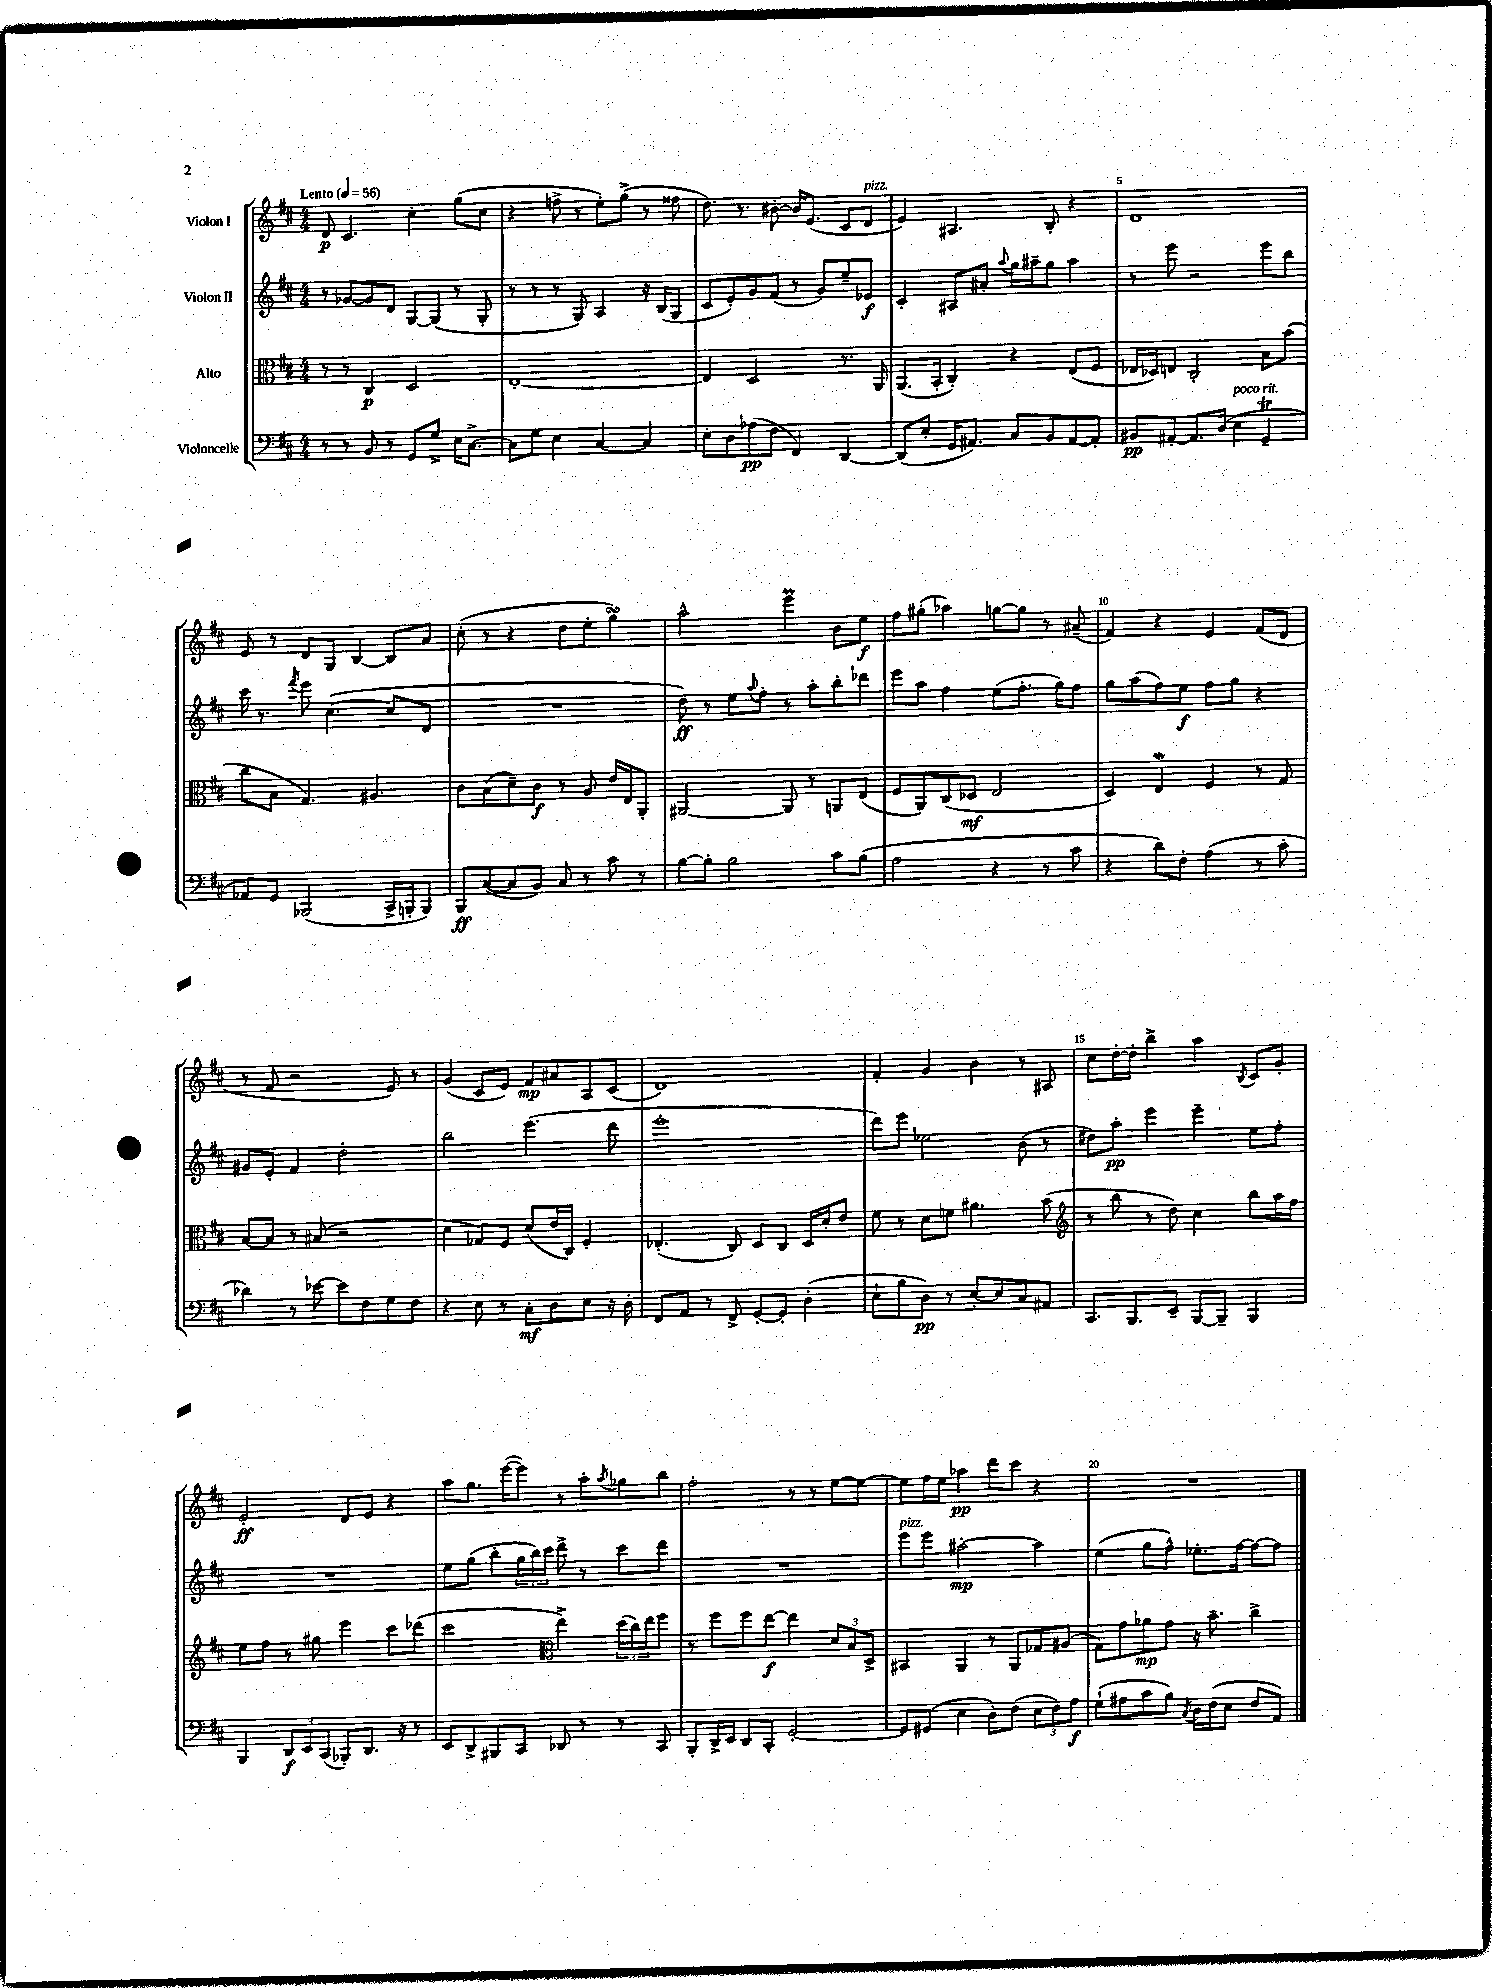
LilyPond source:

<<
\new StaffGroup <<
\new Staff = "s0" \with { instrumentName = "Violon I" } {
    \clef treble \key d \major \numericTimeSignature \time 4/4 \tempo "Lento" 4 = 56
    d'8\p cis'4. cis''4-. g''8( cis''8 |
    r4 f''8-> r8 e''8-.) g''8->( r8 fisis''8 |
    d''8.) r8. bis'8~-. bis'16 e'8.( cis'8 d'8^\markup { \italic "pizz." } |
    e'4) ais4. b8-. r4 |
    d'1 |
    e'8 r8 d'8 g8 b4~ b8 a'8 |
    cis''8-.( r8 r4 d''8 e''8-. g''4\turn) |
    a''2-^ e'''4\prall b'8 e''8\f |
    fis''8 gis''8-.( aes''4) g''8~ g''8 r8 ais'8--( |
    fis'4) r4 e'4 fis'8( d'8 |
    r8 fis'8 r2 e'8) r8 |
    g'4( cis'8 e'8) fis'8\mp ais'8 a8 cis'8( |
    d'1) |
    fis'4-. g'4 b'4 r8 ais8 |
    cis''8 d''16~-. d''16-. b''4-> a''4 \acciaccatura { b8 } cis'8 g'8-. |
    e'2-.\ff d'8 e'8 r4 |
    a''8 g''8. e'''16~( e'''8) r8 a''8-. \acciaccatura { a''8 } ges''8 b''8 |
    fis''2-. r8 r8 e''8~ e''8~ |
    e''8 fis''16 e''16 aes''4\pp d'''8 cis'''8 r4 |
    R1 \bar "|." |
}
\new Staff = "s1" \with { instrumentName = "Violon II" } {
    \clef treble \key d \major \numericTimeSignature \time 4/4
    r8 ges'8~ ges'8 d'8 g8~ g8( r8 g8-. |
    r8 r8 r8 g8) a4 r16 b16( g8 |
    cis'8 e'8-.) g'8 fis'8( r8 g'8) e''8-- ees'8\f |
    cis'4-. ais8 ais'8-. \appoggiatura { a''8 } g''16 ais''16-- g''8 ais''4 |
    r8 e'''8 r2 e'''8 b''8 |
    cis'''16 r8. \acciaccatura { fis'''8 } e'''8 cis''4.~( cis''8 d'8 |
    R1 |
    d''8\ff) r8 e''8 \appoggiatura { a''8 } fis''8-. r8 a''8-. b''8-. des'''8 |
    e'''8 a''8 fis''4 e''8( fis''8.-. g''16) fis''8 |
    g''8 a''8( fis''8) e''8\f fis''8 g''8 r4 |
    gis'8 e'8-. fis'4 d''2-. |
    b''2 e'''4.( d'''8 |
    e'''1-. |
    d'''8) e'''8 ees''2 b'8( r8 |
    dis''8) a''8-.\pp e'''4 e'''4-- e''8 fis''8-. |
    R1 |
    e''8 g''8( b''8-. \tuplet 3/2 { g''16 b''16) cis'''16 } d'''8-> r8 cis'''8 d'''8 |
    R1 |
    e'''8^\markup { \italic "pizz." } e'''8 ais''2~-.\mp ais''4 |
    e''4( g''8 fis''8-^) ees''8.-. fis''16~ fis''8~ fis''8 \bar "|." |
}
\new Staff = "s2" \with { instrumentName = "Alto" } {
    \clef alto \key d \major \numericTimeSignature \time 4/4
    r8 r8 cis4\p d2 |
    e1~-. |
    e4 d2 r8. a,16 |
    a,8.( b,16-. cis4-.) r4 e8( fis8 |
    ees16 des16) e8 cis2-. b8 b'8( |
    cis''8 b8 g4.) ais4. |
    cis'8 b8( d'8--) cis'8\f r8 a8 e'16 e16 a,8-. |
    ais,2~ ais,8 r8 a,8 e8( |
    fis8 a,8) cis8( des8\mf e2 |
    d4) e4\mordent fis4 r8 g8 |
    b8~ b8 r8 bis8( r2 |
    d'4 ges8) fis8 d'8( e'16 cis16) fis4-. |
    ees4.-.( cis8) d8 cis8 d16 d'16-. e'8 |
    fis'8 r8 d'8 f'8 ais'4. b'8( |
    \clef treble r8 b''8 r8 d''8) cis''4 b''8 a''16 fis''16 |
    e''8 fis''8 r8 gis''8 e'''4 cis'''8 des'''8( |
    cis'''2 \clef alto e''4->) \tuplet 3/2 { d''16( cis''16) e''16 } fis''8 |
    r8 fis''8 fis''8 e''8~\f e''4 \tuplet 3/2 { d'8 b8 d8-> } |
    bis,4 a,4 r8 a,8 ges8 ais8( |
    g8) g'8 aes'8\mp g'8 r16 b'8.-- cis''4-> \bar "|." |
}
\new Staff = "s3" \with { instrumentName = "Violoncelle" } {
    \clef bass \key d \major \numericTimeSignature \time 4/4
    r8 r8 b,8 r8 g,8 g8-> e16 cis8.~-> |
    cis8 g8 e4 cis4~ cis4 |
    e8-. d8 aes8\pp( fis8 fis,4) d,4~ |
    d,8( e8-. g,16 ais,8.) cis8 b,8 ais,8~ ais,8-. |
    bis,8\pp ais,8~-. ais,8. d16( e4^\markup { \italic "poco rit." } g,4--\trill |
    aes,8) g,8 bes,,2( cis,16-> b,,16-. b,,8) |
    b,,8\ff cis8~( cis8 b,8) cis8 r8 cis'8 r8 |
    b8~ b8-. b2 cis'8 b8( |
    a2 r4 r8 cis'8 |
    r4 d'8) fis8-. a4( r8 cis'8-. |
    des'4) r8 ees'8~ ees'8 fis8 g8 fis8 |
    r4 e8 r8 cis8-.\mf d8 e8 r16 d16-. |
    fis,8 a,8 r8 fis,8-> g,8~-. g,8-. d4-.( |
    e8-! b8 d8\pp) r8 e8~-. e8 cis8 ais,8 |
    cis,8. b,,8. e,8-- b,,8~ b,,8-- b,,4 |
    b,,4 \tuplet 3/2 { d,8\f e,8 cis,8( } bes,,8-.) d,8. r16 r8 |
    e,8 d,8-> bis,,8 cis,8 des,8 r8 r8 cis,8 |
    b,,8-. d,16-> e,16 d,8 cis,8-. g,2~-. |
    g,8 gis,8( e4 d8-.) fis8( \tuplet 3/2 { e8 fis8) a8\f } |
    g8-!( ais8 cis'8 b8) \acciaccatura { cis8 } d16 fis16( e8 fis8 a,8) \bar "|." |
}
>>
>>
\layout { \context { \Score \override BarNumber.break-visibility = ##(#f #t #t) barNumberVisibility = #(every-nth-bar-number-visible 5) } }
